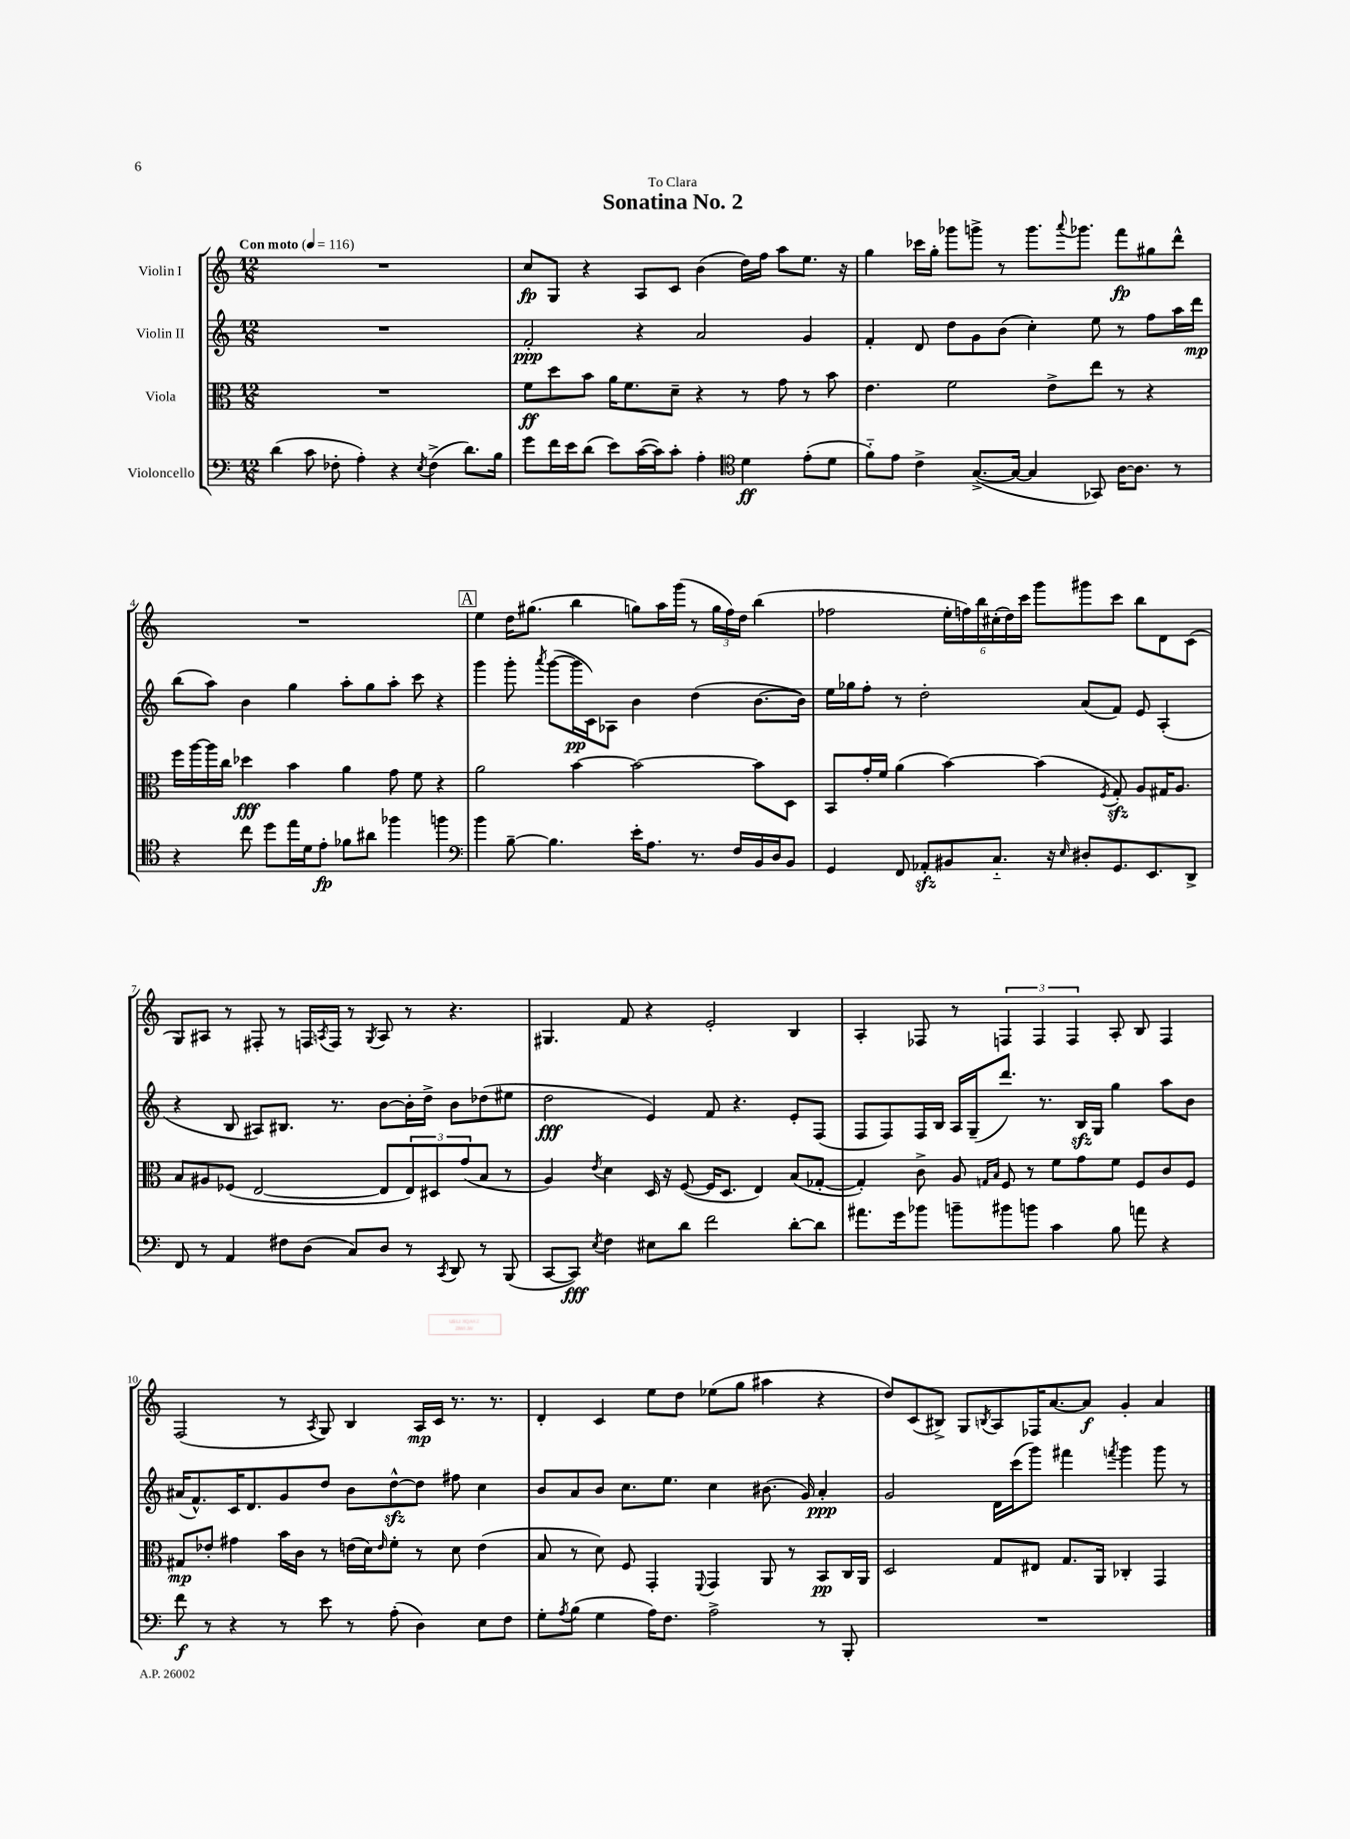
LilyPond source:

\header { title = "Sonatina No. 2" dedication = "To Clara" }
<<
\new StaffGroup <<
\new Staff = "s0" \with { instrumentName = "Violin I" } {
    \clef treble \key c \major \numericTimeSignature \time 12/8 \tempo "Con moto" 4 = 116
    R1. |
    c''8\fp g8 r4 a8 c'8 b'4( d''16) f''16 a''8 e''8. r16 |
    g''4 ces'''16 g''16-. ges'''8 g'''8-> r8 g'''8. \appoggiatura { a'''8 } ges'''8. f'''8\fp gis''8 d'''8-^ |
    R1. |
    \mark \markup { \box "A" } e''4 d''16 gis''8.( b''4 g''8) a''16 g'''16( r8 \tuplet 3/2 { g''16 f''16) d''16 } b''4( |
    fes''2 \tuplet 6/4 { e''16-. f''16) b''16 cis''16-.( d''16) c'''16 } g'''8 gis'''8 c'''8 b''8 d'8 c'8( |
    g8) ais8 r8 fis8-. r8 f16 \acciaccatura { a8 } f16 r8 \acciaccatura { g8 } a8 r8 r4. |
    gis4. f'8 r4 e'2-. b4 |
    a4-. fes8 r8 \tuplet 3/2 { f4 f4 f4 } a8-. b8 f4 |
    f2( r8 \acciaccatura { a8 } g8) b4 a16\mp c'16 r8. r8. |
    d'4-. c'4 e''8 d''8 ees''8( g''8 ais''4 r4 |
    d''8) c'8( bis8->) g8 \acciaccatura { b8 } a8 fes16 a'8.~ a'8\f g'4-. a'4 \bar "|." |
}
\new Staff = "s1" \with { instrumentName = "Violin II" } {
    \clef treble \key c \major \numericTimeSignature \time 12/8
    R1. |
    f'2-.\ppp r4 a'2 g'4 |
    f'4-. d'8 d''8 g'8 b'8( c''4-.) e''8 r8 f''8 a''16 d'''16\mp |
    b''8( a''8) b'4 g''4 a''8-. g''8 a''8-. c'''8 r4 |
    \mark \markup { \box "A" } g'''4 g'''8-. \acciaccatura { a'''8 } g'''8~( g'''16\pp c'16) aes8 b'4 d''4( b'8.~ b'16) |
    e''16 ges''16 f''8-. r8 d''2-. a'8( f'8) e'8 a4-.( |
    r4 b8 ais8) bis8. r8. b'8~ b'16-. d''16-> b'8 des''8( eis''8 |
    d''2\fff e'4) f'8 r4. e'8-. f8( |
    f8 f8) f16 b16 a16 g16--( d'''8.) r8. b16\sfz g16 g''4 a''8 b'8 |
    ais'16( f'8.-^) c'16 d'8. g'8 d''8 b'8 d''8~-^\sfz d''8 fis''8 c''4 |
    b'8 a'8 b'8 c''8. e''8. c''4 bis'8.( g'16) a'4-.\ppp |
    g'2 d'16 c'''16( g'''8) fis'''4 \acciaccatura { f'''8 } g'''4 g'''8 r8 \bar "|." |
}
\new Staff = "s2" \with { instrumentName = "Viola" } {
    \clef alto \key c \major \numericTimeSignature \time 12/8
    R1. |
    f'8\ff d''8 b'8 a'16 f'8. d'8-- r4 r8 g'8 r8 b'8 |
    e'4. f'2 e'8-> e''8 r8 r4 |
    f''16 a''16~ a''16 c''16 des''4\fff b'4 a'4 g'8 f'8 r4 |
    \mark \markup { \box "A" } a'2 b'4~ b'2~ b'8 d8 |
    b,8 g'16-. f'16 a'4( b'4~) b'4( \acciaccatura { f8 } g8-.\sfz) a8 gis16 a8. |
    b8 ais8 fes8( e2~ e8 \tuplet 3/2 { e8) dis8 g'8( } b8 r8 |
    a4) \acciaccatura { e'8 } d'4 d16 r16 f8~( f16 d8. e4) b8( ges8~-. |
    ges4-.) c'8-> a8 \grace { g16 b16 } f8 r8 f'8 g'8 f'8 f8 c'8 f8 |
    gis8\mp ees'8-. gis'4 b'16 c'16 r8 e'16( d'16) \grace { e'16 } f'8-. r8 d'8 e'4( |
    b8 r8 d'8) f8 g,4-. \appoggiatura { f,8 } g,4 a,8 r8 b,8\pp c16 a,16 |
    d2 g8 eis8 g8. a,16 ces4-. g,4 \bar "|." |
}
\new Staff = "s3" \with { instrumentName = "Violoncello" } {
    \clef bass \key c \major \numericTimeSignature \time 12/8
    d'4( c'8 fes8-. a4-.) r4 \acciaccatura { e8 } fes4->( d'8.) b16 |
    g'8 f'16 e'16 d'8( e'8) c'16~( c'16) c'8-. a4-. \clef tenor d'4\ff e'8-.( d'8 |
    f'8-_) e'8 c'4-> g8.~->( g16~ g4 ges,8) a16~ a8. r8 |
    r4 c''8 d''8 e''16 d'16 e'8-.\fp fes'8 ais'8 fes''4 f''4 |
    \mark \markup { \box "A" } \clef bass b'4 b8~-- b4. e'16-. a8. r8. f16 b,16 d16 b,8 |
    g,4 f,8 aes,8-.\sfz bis,8 c8.-_ r16 \grace { e16 } dis8-. g,8. e,8. d,8-> |
    f,8 r8 a,4 fis8 d8( c8) d8 r8 \acciaccatura { c,8 } d,8 r8 b,,8( |
    c,8~ c,8\fff) \acciaccatura { e8 } f4 eis8 d'8 f'2 d'8~-. d'8 |
    ais'8. g'16 bes'8 b'8-- bis'8 b'8 c'4 b8 a'8 r4 |
    f'8\f r8 r4 r8 e'8 r8 a8-.( d4) e8 f8 |
    g8-. \acciaccatura { a8 } b8( g4 a16) f8. a2-> r8 b,,8-. |
    R1. \bar "|." |
}
>>
>>
